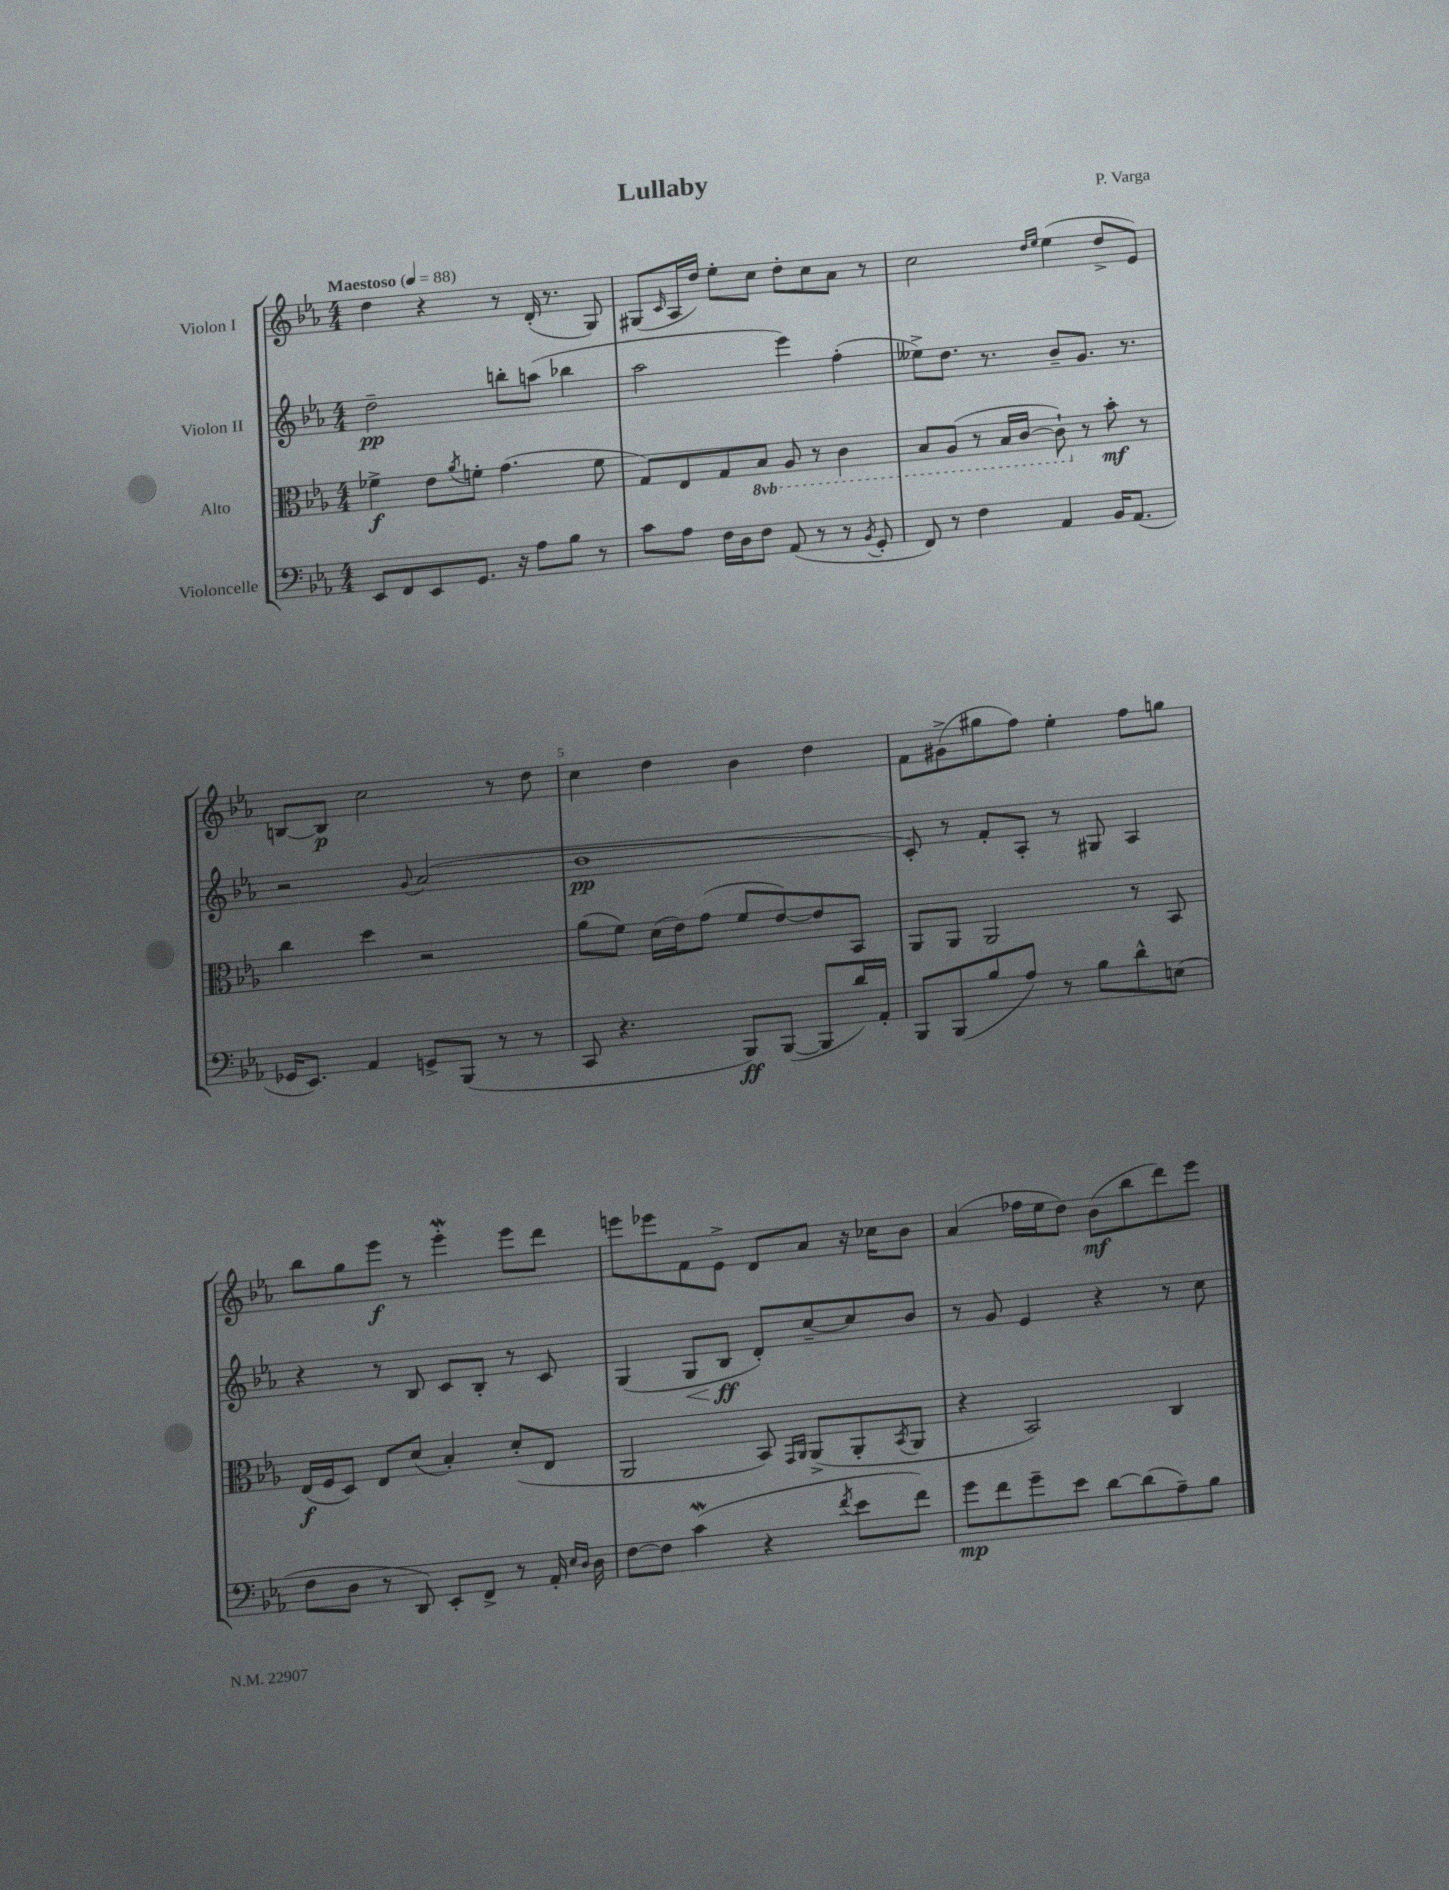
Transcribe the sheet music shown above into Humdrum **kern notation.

**kern	**kern	**kern	**kern
*staff4	*staff3	*staff2	*staff1
*clefF4	*clefC3	*clefG2	*clefG2
*k[b-e-a-]	*k[b-e-a-]	*k[b-e-a-]	*k[b-e-a-]
*M4/4	*M4/4	*M4/4	*M4/4
*MM88	*MM88	*MM88	*MM88
8EE-/L	4f-^\	2dd~\	4dd\
8FF/	.	.	.
8EE-/	8e-\L	.	4r
.	8qa-/	.	.
8.GG/J	8f'\J	.	.
.	(4.g\	8bb'\L	8r
16r	.	.	.
8A-\L	.	(8aa\J	(16d'/
.	.	.	8.r
8B-\J	.	4bb-\	.
8r	8f\	.	8G/)
=	=	=	=
8c\L	8G/L)	2aa-\	(8G#/L
.	.	.	16qqc/
8A-\J	8E-/	.	16A-/L
.	.	.	16dd/JJ)
16F\LL	8G/	.	8ee-'\L
16D\J	.	.	.
8F\J	8BB-/J	.	8cc\J
(8AA-/	8AA-/	4eee-\)	8dd'\L
8r	8r	.	8cc\
8r	4C\	(4ff'\	8a-\J
8qBB-/	.	.	.
8GG'/	.	.	8r
=	=	=	=
8FF/)	8BB-/L	8ee--^\L)	2cc\
8r	(8AA-/J	8.dd\J	.
4F\	8r	.	.
.	.	8.r	.
.	16BB-/LL	.	.
.	[16C/JJ	.	.
.	.	.	16qqdd/LL
.	.	.	16qqee-/JJ
4AA-/	8C`\])	8b-~/L	(4ee-\
.	8r	8.g/J	.
16BB-/LK	8b-'\	.	8dd^/L
(8.AA-/J	.	8.r	.
.	8r	.	8e-/J)
=	=	=	=
16GG-/LK	4cc\	2r	[8B/L
8.EE-/J)	.	.	.
.	.	.	8B/]J
4AA-/	4dd\	.	2cc\
.	.	8qqg/	.
8GG^/L	2r	(2a-/	.
(8BBB-/J	.	.	.
8r	.	.	8r
8r	.	.	8dd\
=	=	=	=
8CC/	(8a-\L	1b-	4cc\
4.r	8f\J)	.	.
.	(16d\LL	.	4dd\
.	16e-\J)	.	.
.	(8g\J	.	.
8BBB-/L)	8f/L	.	4b-\
([8BBB-/J	[8e-/)	.	.
8BBB-/]L	8e-/]	.	4dd\
16d/L)	8BB-/J	.	.
16AA-'/JJ	.	.	.
=	=	=	=
8BBB-/L	8AA-/L	8c'/)	8f\L
(8BBB-/	8AA-/J	8r	(8g#^\
8B-/	2AA-/	8f'/L	8gg#\
8A-/J)	.	8A-'/J	8ff\J)
8r	.	8r	4ee-'\
8B-\L	.	8G#/	.
8d^^\	8r	4A-/	8ff\L
(8E\J	8BB-/	.	8gg\J
=	=	=	=
8F\L	(16E-/LL	4r	8bb-\L
.	16F/J	.	.
8D\J	8D/J)	.	8gg\
8r	8E-/L	8r	8eee-\J
8DD/)	(8d/J	8B-/	8r
8EE-'/L	4B-'/)	8c/L	4eee-'\
8FF^/J	.	8B-'/J	.
8r	(8d'/L	8r	8eee-\L
16AA-'/	8E-/J	8c/	8ddd\J
16qqE-/LL	.	.	.
16qqD/JJ	.	.	.
16D\	.	.	.
=	=	=	=
[8F\L	2AA-/	(4G/	8eee\L
8F\]J	.	.	8eee-\
(4c\	.	8G/L	8f\
.	.	8B-/J	8e-^\J
4r	8BB-/)	8d'/L)	8d/L
.	16qqGG/LL	.	.
.	16qqAA-/JJ	.	.
.	(8AA-^/L	[8cc~/	8a-/J
8qf/	.	.	.
8e-\L	8AA-'/	8cc/]	16r
.	.	.	16cc-\LK
.	8qBB-/	.	.
8f\J)	8AA-/J	8b-/J	8b-\J
=	=	=	=
8g\L	4r	8r	(4a-/
8f\	.	8g/	.
8g~\	2BB-/)	4e-/	16ff-\LL
.	.	.	16ee-\J
8e-\J	.	.	8dd\J)
[8d\L	.	4r	(8b-\L
(8d\]	.	.	8bb-\
8A-~\)	4C/	8r	8ddd\)
8B-\J	.	8cc\	8eee-\J
==	==	==	==
*-	*-	*-	*-
